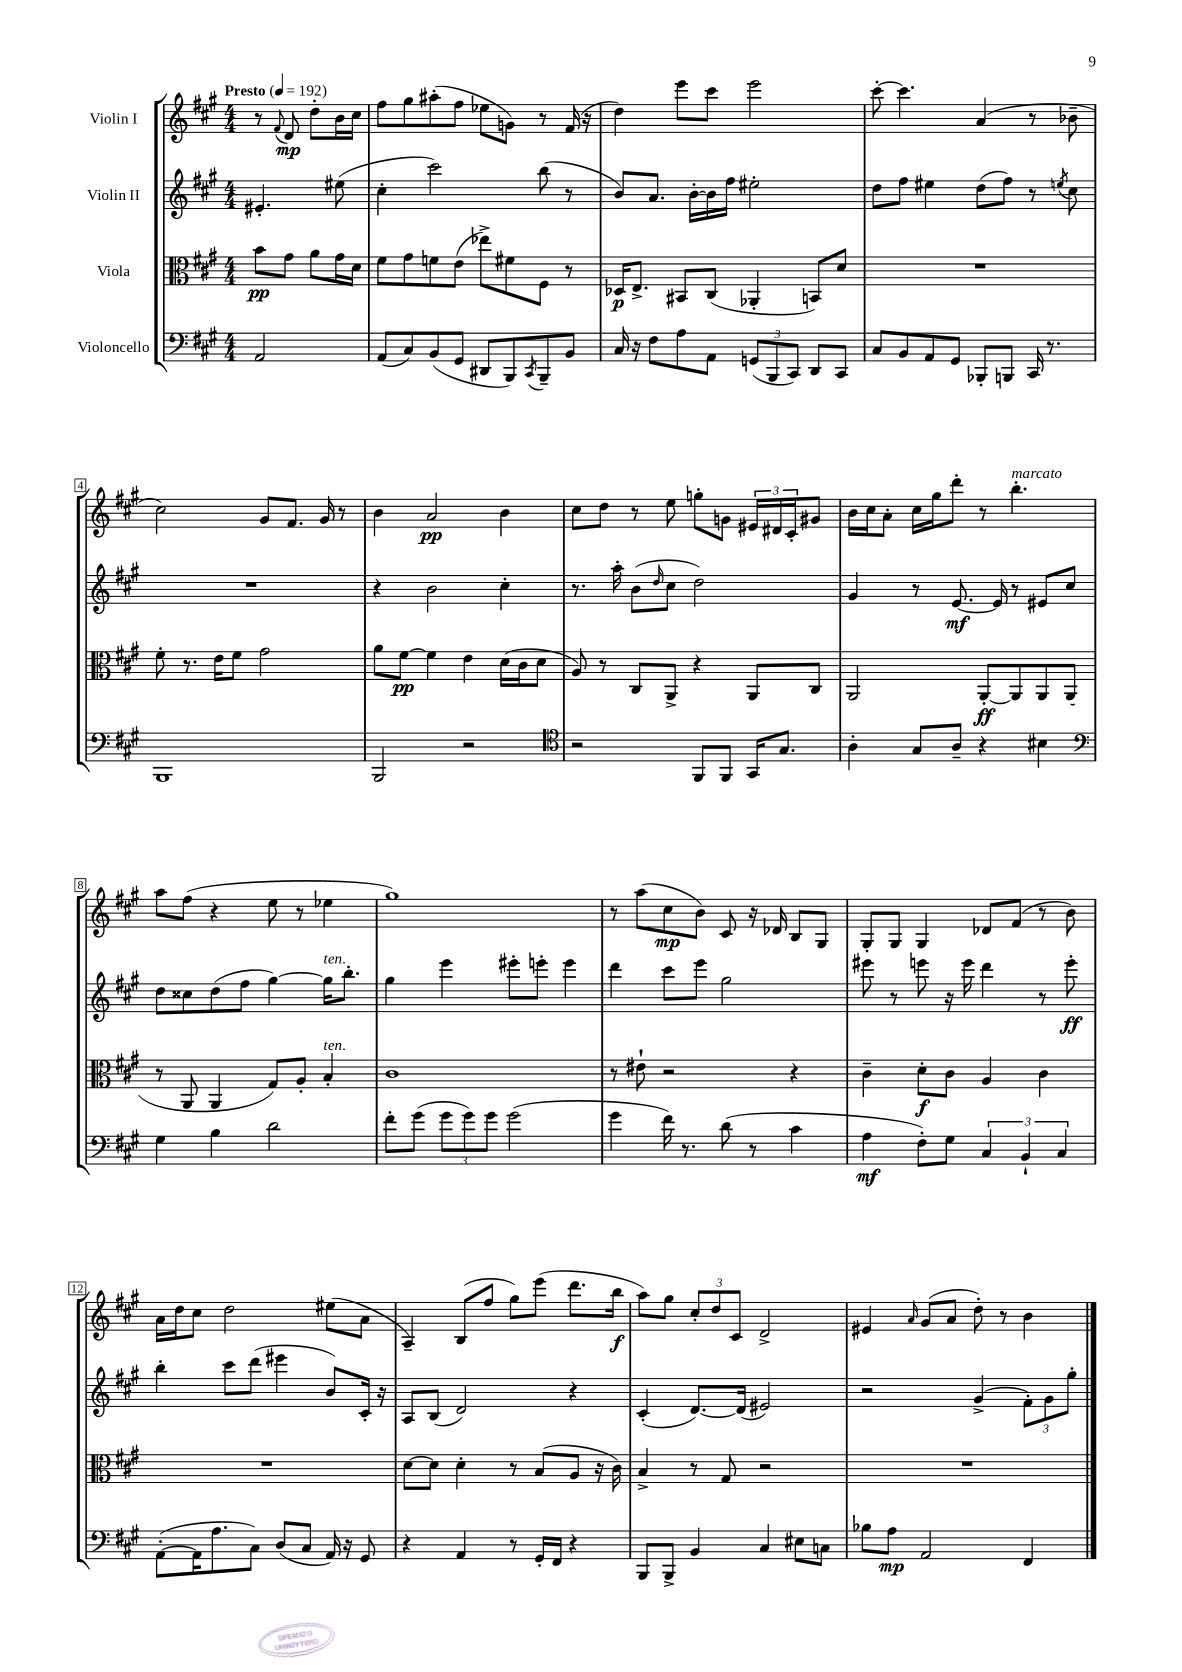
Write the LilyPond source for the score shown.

<<
\new StaffGroup <<
\new Staff = "s0" \with { instrumentName = "Violin I" } {
    \clef treble \key a \major \numericTimeSignature \time 4/4 \partial 2 \tempo "Presto" 4 = 192
    r8 \appoggiatura { fis'8 } d'8\mp d''8-. b'16 cis''16 |
    fis''8 gis''8 ais''8-.( fis''8 ees''8 g'8) r8 fis'16( r16 |
    d''4) e'''8 cis'''8 e'''2 |
    cis'''8~-. cis'''4. a'4( r8 bes'8-- |
    cis''2) gis'8 fis'8. gis'16 r8 |
    b'4 a'2\pp b'4 |
    cis''8 d''8 r8 e''8 g''8-. g'8 \tuplet 3/2 { eis'16 dis'16 cis'16-. } gis'8 |
    b'16 cis''16 a'8-. cis''16 gis''16 d'''8-. r8 b''4.-.^\markup { \italic "marcato" } |
    a''8 fis''8( r4 e''8 r8 ees''4 |
    gis''1) |
    r8 a''8( cis''8\mp b'8) cis'8 r16 des'16 b8 gis8 |
    gis8-. gis8 gis4 des'8 fis'8( r8 b'8) |
    a'16 d''16 cis''8 d''2 eis''8( a'8 |
    a4--) b8( fis''8 gis''8) e'''8( d'''8. b''16\f |
    a''8) gis''8 \tuplet 3/2 { cis''8-. d''8 cis'8 } d'2-> |
    eis'4 \grace { a'16 } gis'8( a'8 d''8-.) r8 b'4 \bar "|." |
}
\new Staff = "s1" \with { instrumentName = "Violin II" } {
    \clef treble \key a \major \numericTimeSignature \time 4/4 \partial 2
    eis'4.-. eis''8( |
    cis''4-. cis'''2) b''8( r8 |
    b'8) a'8. b'16~-. b'16 fis''16 eis''2-. |
    d''8 fis''8 eis''4 d''8( fis''8) r8 \acciaccatura { e''8 } cis''8 |
    R1 |
    r4 b'2 cis''4-. |
    r8. a''16-. b'8( \grace { d''16 } cis''8 d''2) |
    gis'4 r8 e'8.~\mf e'16 r8 eis'8 cis''8 |
    d''8 cisis''8 d''8( fis''8 gis''4~) gis''16^\markup { \italic "ten." } b''8.-. |
    gis''4 e'''4 eis'''8-. e'''8-. e'''4 |
    d'''4 cis'''8 e'''8 gis''2 |
    eis'''8 r8 e'''8 r16 e'''16 d'''4 r8 e'''8-.\ff |
    b''4-. cis'''8 d'''8( eis'''4 b'8) cis'16-. r16 |
    a8 b8( d'2) r4 |
    cis'4-.( d'8.~) d'16( eis'2) |
    r2 gis'4->( \tuplet 3/2 { fis'8-.) gis'8 gis''8-. } \bar "|." |
}
\new Staff = "s2" \with { instrumentName = "Viola" } {
    \clef alto \key a \major \numericTimeSignature \time 4/4 \partial 2
    b'8\pp gis'8 a'8 gis'16 d'16 |
    fis'8 gis'8 f'8 e'8( ees''8->) fis'8 fis8 r8 |
    des16\p e8.-> bis,8 cis8( aes,4-. b,8) d'8 |
    R1 |
    fis'8-. r8. e'16 fis'8 gis'2 |
    a'8 fis'8~\pp fis'4 e'4 d'16( cis'16 d'8 |
    a8) r8 cis8 a,8-> r4 a,8 cis8 |
    a,2 a,8~-.\ff a,8 a,8 a,8( |
    r8 a,8 a,4 gis8) a8-. b4-.^\markup { \italic "ten." } |
    cis'1 |
    r8 eis'8-! r2 r4 |
    cis'4-- d'8-.\f cis'8 a4 cis'4 |
    R1 |
    d'8~ d'8 d'4-. r8 b8( a8 r16 cis'16) |
    b4-> r8 gis8 r2 |
    R1 \bar "|." |
}
\new Staff = "s3" \with { instrumentName = "Violoncello" } {
    \clef bass \key a \major \numericTimeSignature \time 4/4 \partial 2
    a,2 |
    a,8( cis8) b,8( gis,8 dis,8 b,,8) \acciaccatura { cis,8 } b,,8-- b,8 |
    cis16 r16 fis8 a8 a,8 \tuplet 3/2 { g,8( b,,8 cis,8) } d,8 cis,8 |
    cis8 b,8 a,8 gis,8 bes,,8-. b,,8 cis,16 r8. |
    b,,1 |
    b,,2 r2 |
    \clef tenor r2 fis,8 fis,8 gis,16 gis8. |
    a4-. gis8 a8-- r4 bis4 |
    \clef bass gis4 b4 d'2 |
    fis'8-. gis'8( \tuplet 3/2 { gis'8 gis'8) gis'8 } gis'2( |
    gis'4 fis'16) r8. d'8( r8 cis'4 |
    a4\mf fis8-.) gis8 \tuplet 3/2 { cis4 b,4-! cis4 } |
    a,8~-.( a,16 a8. cis8) d8( cis8 a,16) r16 gis,8 |
    r4 a,4 r8 gis,16-. fis,16 r4 |
    b,,8 b,,8-> b,4 cis4 eis8 c8 |
    bes8 a8\mp a,2 fis,4 \bar "|." |
}
>>
>>
\layout { \context { \Score \override BarNumber.stencil = #(make-stencil-boxer 0.1 0.3 ly:text-interface::print) } }
